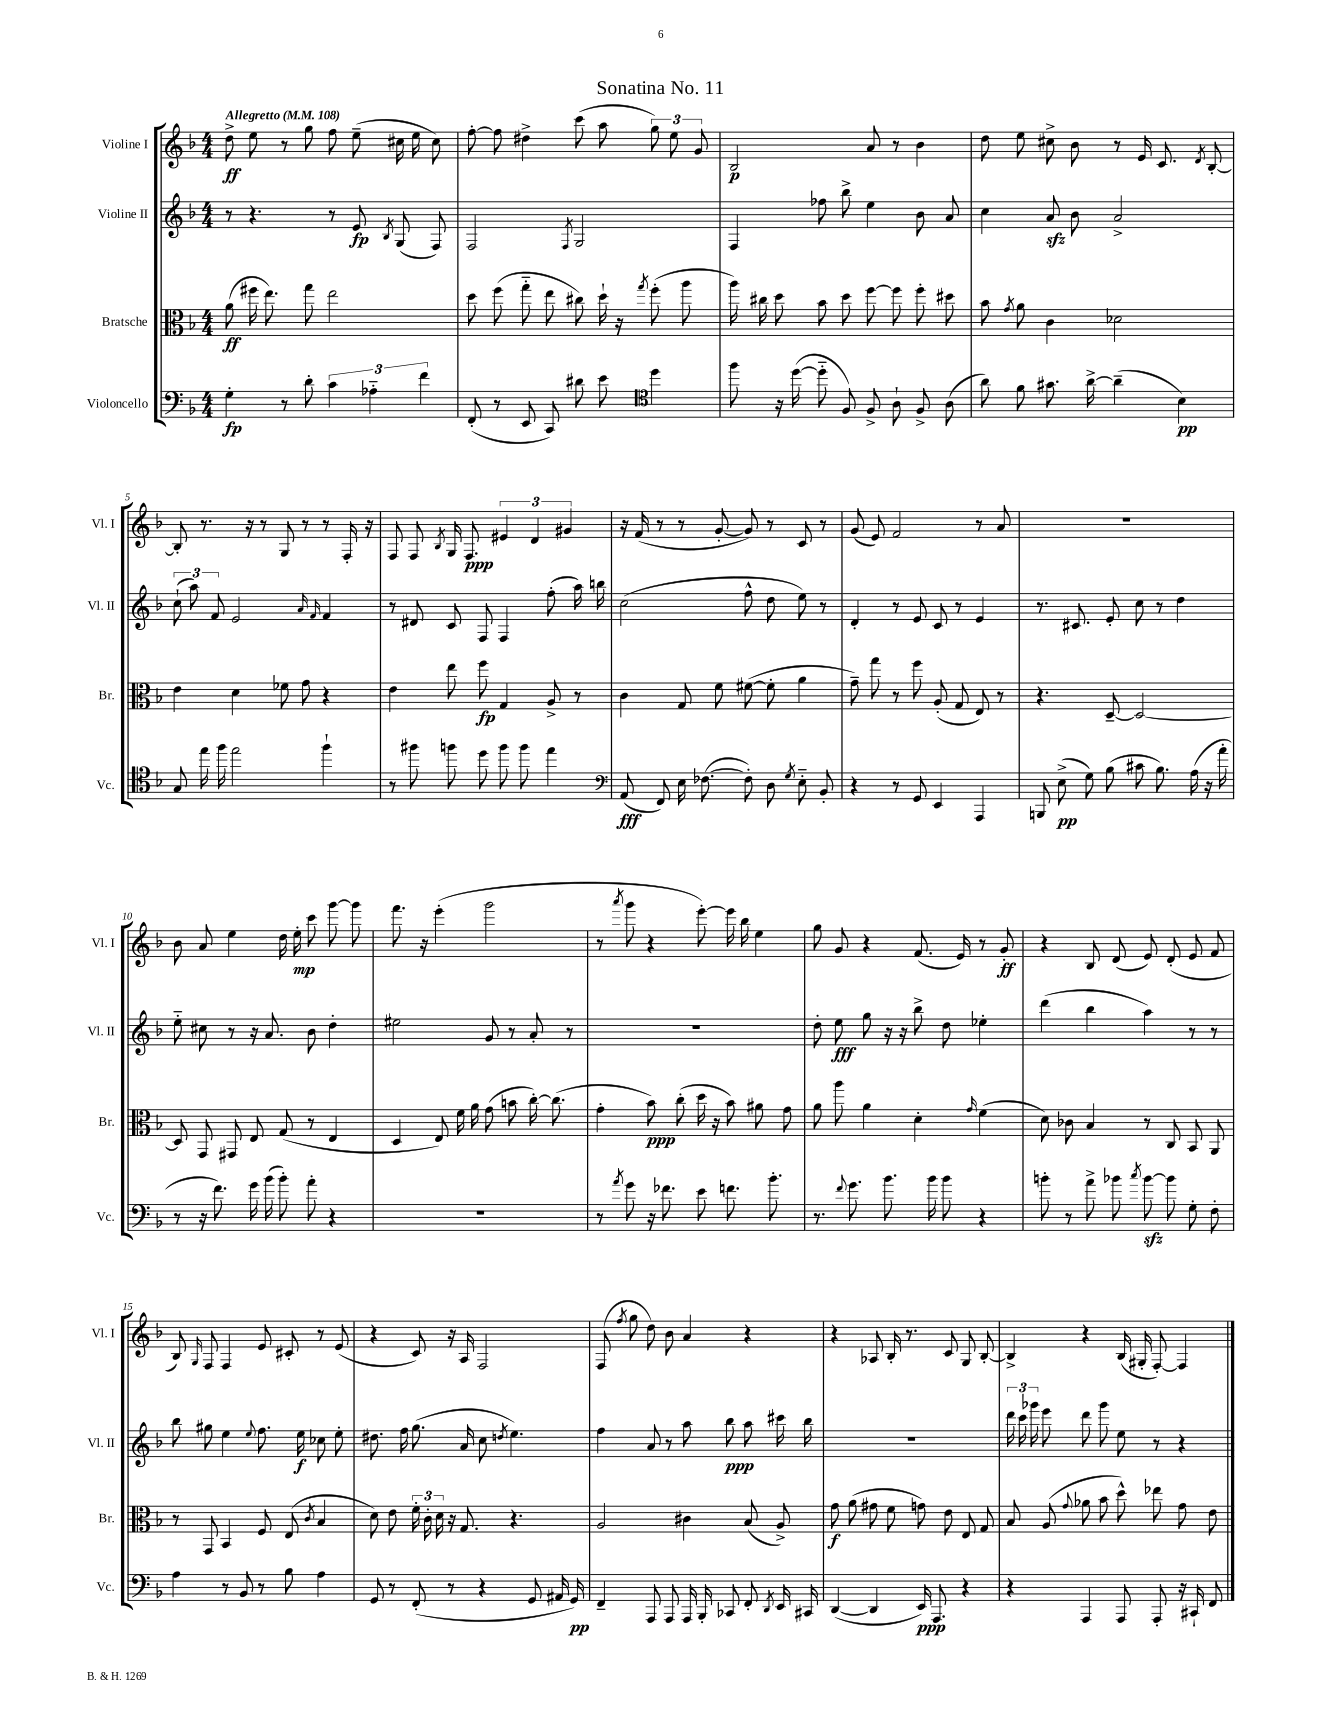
\header { title = "Sonatina No. 11" }
<<
\new StaffGroup <<
\new Staff = "s0" \with { instrumentName = "Violine I" shortInstrumentName = "Vl. I" } {
    \clef treble \key f \major \numericTimeSignature \time 4/4 \tempo "Allegretto" 4 = 108
    \autoBeamOff d''8->\ff e''8 r8 g''8 f''8 e''8--( cis''16 e''16 cis''8) |
    f''8~-. f''8 dis''4-> c'''8( a''8 \tuplet 3/2 { g''8) e''8 g'8 } |
    bes2\p a'8 r8 bes'4 |
    d''8 e''8 cis''8-> bes'8 r8 e'16 c'8. \acciaccatura { d'8 } bes8~-. |
    bes8-. r8. r16 r8 g8 r8 r8 f16-. r16 |
    f8 f8 \acciaccatura { bes8 } g16 f8.\ppp \tuplet 3/2 { eis'4 d'4 gis'4 } |
    r16 f'16( r8 r8 g'8~-. g'8) r8 c'8 r8 |
    g'8( e'8) f'2 r8 a'8 |
    R1 |
    bes'8 a'8 e''4 d''16 e''16-.\mp c'''8 g'''8~ g'''8 |
    f'''8. r16 e'''4-.( g'''2 |
    r8 \acciaccatura { a'''8 } g'''8 r4 e'''8~-.) e'''16 bes''16 e''4 |
    g''8 g'8 r4 f'8.( e'16) r8 g'8-.\ff |
    r4 bes8 d'8( e'8) d'8-.( e'8 f'8 |
    bes8) \grace { g16 } f8 f4 e'8 cis'8-. r8 e'8( |
    r4 c'8) r16 a16 f2 |
    f8( \acciaccatura { f''8 } g''8 d''8) bes'8 a'4 r4 |
    r4 aes8 bes16-. r8. c'8 g8 bes8~-. |
    bes4-> r4 bes16( gis16-. f8~-.) f4 \bar "|." |
}
\new Staff = "s1" \with { instrumentName = "Violine II" shortInstrumentName = "Vl. II" } {
    \clef treble \key f \major \numericTimeSignature \time 4/4
    \autoBeamOff r8 r4. r8 e'8\fp \acciaccatura { bes8 } g8( f8) |
    f2 \acciaccatura { f8 } g2 |
    f4 fes''8 bes''8-> e''4 bes'8 a'8 |
    c''4 a'8\sfz bes'8 a'2-> |
    \tuplet 3/2 { c''8-!( a''8) f'8 } e'2 \grace { a'16 f'16 } f'4 |
    r8 dis'8 c'8 f8 f4 f''8-.( a''16) b''16 |
    c''2( f''8-^ d''8 e''8) r8 |
    d'4-. r8 e'8 c'8 r8 e'4 |
    r8. cis'8. e'8-. c''8 r8 d''4 |
    e''8-_ cis''8 r8 r16 a'8. bes'8 d''4-. |
    eis''2 g'8 r8 a'8-. r8 |
    R1 |
    d''8-. e''8\fff g''8 r16 r16 bes''8-> d''8 ees''4-. |
    d'''4( bes''4 a''4) r8 r8 |
    bes''8 gis''8 e''4 \appoggiatura { e''8 } f''8. e''16\f ces''8 e''8-. |
    dis''8. f''16 g''8.( a'16 c''8 \acciaccatura { d''8 } e''4.) |
    f''4 a'8 r8 a''8 bes''8\ppp a''8 cis'''16 bes''16 |
    R1 |
    \tuplet 3/2 { d'''16 c'''16 ges'''16 } e'''8 d'''8 ges'''8 e''8 r8 r4 \bar "|." |
}
\new Staff = "s2" \with { instrumentName = "Bratsche" shortInstrumentName = "Br." } {
    \clef alto \key f \major \numericTimeSignature \time 4/4
    \autoBeamOff a'8\ff( fis''16 e''8.) g''8 e''2 |
    d''8 f''8( g''8-_ e''8 cis''8) d''16-! r16 \acciaccatura { g''8 } f''8-.( a''8 |
    a''16) cis''16 d''8 bes'8 d''8 f''8~ f''8 f''8-. dis''8 |
    bes'8 \acciaccatura { g'8 } a'8 c'4 des'2 |
    e'4 d'4 fes'8 g'8 r4 |
    e'4 e''8 f''8\fp g4 a8-> r8 |
    c'4 g8 f'8 fis'8~( fis'8-. a'4 |
    g'8--) g''8 r8 f''8 a8-.( g8 e8) r8 |
    r4. d8~-- d2~ |
    d8 g,8 gis,8 e8 g8( r8 e4 |
    d4 e8) f'16 a'16 g'8( b'8 c''16~-.) c''8.( |
    g'4-. bes'8\ppp) c''8-.( d''16 r16 bes'8) ais'8 g'8 |
    a'8 a''8 a'4 d'4-. \grace { g'16 } f'4( |
    d'8) ces'8 bes4 r8 c8 bes,8 a,8 |
    r8 g,8 bes,4 f8 e8( \acciaccatura { c'8 } bes4 |
    d'8) e'8 \tuplet 3/2 { f'16-. c'16-. d'16 } r16 g8. r4. |
    a2 cis'4 bes8( a8->) |
    g'8\f a'8( gis'8 f'8 g'8) e'8 e8 g8 |
    bes8 a8( \appoggiatura { g'8 } aes'8 bes'8 d''8-^) ees''8 g'8 e'8 \bar "|." |
}
\new Staff = "s3" \with { instrumentName = "Violoncello" shortInstrumentName = "Vc." } {
    \clef bass \key f \major \numericTimeSignature \time 4/4
    \autoBeamOff g4-.\fp r8 d'8-. \tuplet 3/2 { c'4 aes4-_ f'4 } |
    f,8-.( r8 e,8 c,8) dis'8 e'8 \clef tenor d''4 |
    f''8 r16 d''16~( d''8-_ f8) f8-> a8-! f8-> a8( |
    a'8) f'8 gis'8. a'16~-> a'4--( bes4\pp) |
    g8 e''16 f''16 e''2 f''4-! |
    r8 fis''8 f''8 d''8 f''8 f''8 e''4 |
    \clef bass a,8\fff( f,8) e16 fes8.~( fes8-.) d8 \acciaccatura { g8 } e8-_ bes,8-. |
    r4 r8 g,8 e,4 a,,4 |
    b,,8 e8->\pp( g8) bes8( cis'8 bes8.) a16( r16 a'16-. |
    r8 r16 f'8.) g'16 bes'16( bes'8-.) a'8-. r4 |
    R1 |
    r8 \acciaccatura { a'8 } g'8 r16 fes'8. e'8 f'8. bes'8.-. |
    r8. \appoggiatura { f'8 } g'8. bes'8. bes'16 bes'8 r4 |
    b'8-. r8 a'8-> bes'8 \acciaccatura { c''8 } bes'8~\sfz bes'8 g8-. f8-. |
    a4 r8 bes,8 r8 bes8 a4 |
    g,8 r8 f,8-.( r8 r4 g,8 ais,16 g,16\pp) |
    f,4-- a,,8 a,,8 a,,16 bes,,16-. ces,8 f,8-. \acciaccatura { d,8 } e,16 cis,16 |
    d,4~( d,4 e,16\ppp) a,,8. r4 |
    r4 a,,4 a,,8 a,,8-. r16 cis,16-! f,8 \bar "|." |
}
>>
>>
